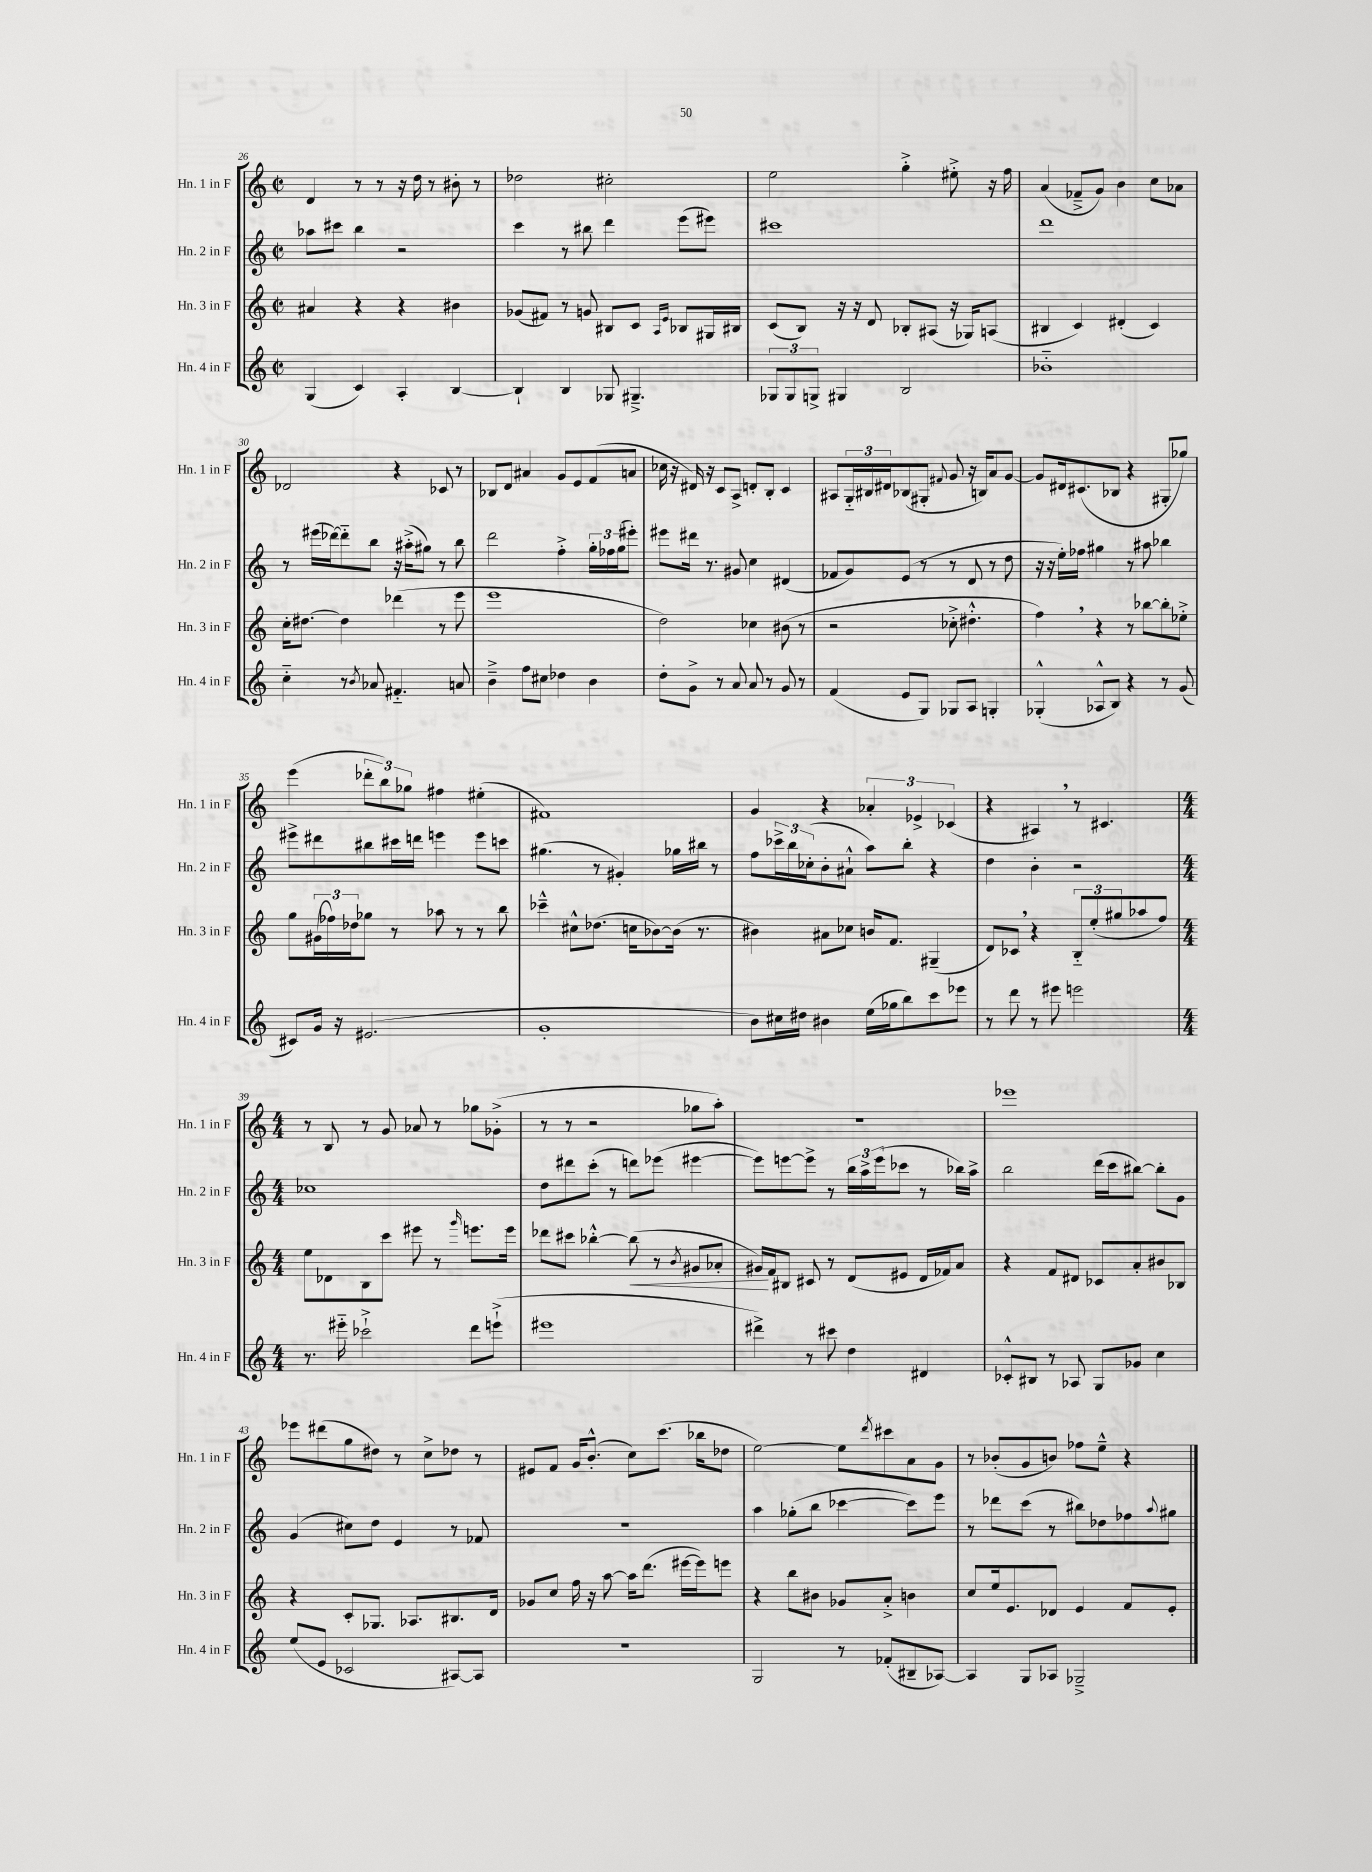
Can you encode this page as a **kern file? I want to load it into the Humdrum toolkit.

**kern	**kern	**dynam	**kern	**kern
*part4	*part3	*part3	*part2	*part1
*staff4	*staff3	*staff3	*staff2	*staff1
*I"Hn. 4 in F	*I"Hn. 3 in F	*	*I"Hn. 2 in F	*I"Hn. 1 in F
*I'Hn. 4 in F	*I'Hn. 3 in F	*	*I'Hn. 2 in F	*I'Hn. 1 in F
*clefG2	*clefG2	*	*clefG2	*clefG2
*k[]	*k[]	*	*k[]	*k[]
*M2/2	*M2/2	*	*M2/2	*M2/2
*met(c|)	*met(c|)	*	*met(c|)	*met(c|)
=26	=26	=26	=26	=26
(4G/	4a#X/	.	8aa-X\L	4d/
.	.	.	8ccc#X\J	.
4c/)	4r	.	4bb\	8r
.	.	.	.	8r
4A'/	4r	.	2r	16r
.	.	.	.	16dd\
.	.	.	.	8r
[4B/	4b#X\	.	.	8b#X'\
.	.	.	.	8r
=27	=27	=27	=27	=27
4B`/]	(8g-X/L	.	4ccc\	2dd-X\
.	8f#X/J)	.	.	.
4B/	8r	.	8r	.
.	8gn/	.	8bb#X\	.
8G-X/	8B#X/L	.	4ddd\	2cc#X'\
4.G#X~^/	8c/J	.	.	.
.	16qqA/LL	.	.	.
.	16qqe/JJ	.	.	.
.	8B-X/L	.	(8eee\L	.
.	16G#X/L	.	8eee#X\J)	.
.	16B#X/JJ	.	.	.
=28	=28	=28	=28	=28
12G-X/L	(8c/L	.	1ccc#X	2ee\
12G-/	.	.	.	.
.	8B/J)	.	.	.
12Gn^/J	.	.	.	.
4G#X/	16r	.	.	.
.	16r	.	.	.
.	8d/	.	.	.
2B/	8B-X'/L	.	.	4gg'^\
.	(8A#X/J	.	.	.
.	16r	.	.	8ee#X'^\
.	16G-X/KL)	.	.	.
.	(8An/J	.	.	16r
.	.	.	.	16ff\
=29	=29	=29	=29	=29
1b-X	4B#X/	.	1ddd	(4a/
.	4c/)	.	.	8f-X~^/L
.	.	.	.	8g/J)
.	(4d#X'/	.	.	4b\
.	4c/)	.	.	8cc\L
.	.	.	.	8a-X\J
!!LO:LB:g=z
=30	=30	=30	=30	=30
4cc\	16cc'\KL	.	8r	2d-X/
.	[8.dd#X\J	.	.	.
.	.	.	(16eee#X\LL	.
.	.	.	[16ddd-X\J)	.
8r	4dd#\]	.	8ddd-\]	.
8qb/	.	.	.	.
8a-X/	.	.	8bb\J	.
4.f#X/	(4ddd-X\	.	16r	4r
.	.	.	(16aa#X'^\KL	.
.	.	.	8gg#X\J)	.
.	8r	.	8r	8c-X/
8an/	8eee\	.	8bb\	8r
=31	=31	=31	=31	=31
4b~^\	1eee	.	2ddd\	8B-X/L
.	.	.	.	8d/J
8ff\L	.	.	.	4a#X/
8cc#X\J	.	.	.	.
4dd-X\	.	.	4ff'^\	8g/L
.	.	.	.	8e/
4b\	.	.	24gg'\LL	(8f/
.	.	.	24ff-X\	.
.	.	.	(24gg\J	.
.	.	.	8eee#X'\J)	8an/J
=32	=32	=32	=32	=32
8dd'\L	2dd\)	.	8eee#X\L	16cc-X\
.	.	.	.	16r
8g^\J	.	.	16ddd#X\Jk	16d#X/)
.	.	.	8.r	16r
8r	.	.	.	8c/L
8a/	.	.	8g#X/	8A^/J
8a/	4cc-X\	.	4cc\	8dn'/L
8r	.	.	.	8B'/J
8g/	(8b#X\	.	(4d#X/	4c/
8r	8r	.	.	.
=33	=33	=33	=33	=33
(4f/	2r	.	8f-X/L	8A#X/L
.	.	.	8g/)	24G/L
.	.	.	.	24B#X/
.	.	.	.	24d#X/J
8e/L	.	.	(8e/J	(8B-X/
8G/J)	.	.	8r	8G#X'/J
.	.	.	.	8qqf#X/
8G-X/L	8cc-X'^\	.	8r	8g/
8A/J	4.dd#X'^^\	.	8d/	16r
.	.	.	.	16Bn/KL)
4Gn'/	.	.	8r	8a/
.	.	.	8dd\	[8g/J
=34	=34	=34	=34	=34
(4G-X'^^/	4ff,\)	.	16r	8g/L]
.	.	.	16r	.
.	.	.	16ee'\LL)	16d#X/k
.	.	.	16ff-X\JJ	(8.c#X/
8A-X^^/L	4r	.	4gg#X\	.
8B/J)	.	.	.	8B-X/J
4r	8r	.	8r	4r
.	[8bb-X\L	.	8aa#X\	.
8r	8bb-'\]	.	4bb-X\	8G#X'/L
(8g/	8ee-X'^\J	.	.	8gg-X/J)
!!LO:LB:g=z
=35	=35	=35	=35	=35
8c#X/L)	8gg\L	.	8eee#X^\L	(4eee\
16g/Jk	(24g#X\L	.	8ddd#X\	.
.	24ff-X\)	.	.	.
16r	.	.	.	.
.	24dd-X\J	.	.	.
(2.e#X/	8gg-X\J	.	8bb#X\	12ddd-X'\L
.	.	.	.	12bb\)
.	8r	.	16ccc#X\L	.
.	.	.	.	12gg-X\J
.	.	.	16dddn\JJ	.
.	8aa-X\	.	4eeen\	4ff#X\
.	8r	.	.	.
.	8r	.	8eee\L	(4ee#X'\
.	8bb\	.	8cccn\J	.
=36	=36	=36	=36	=36
1g'	4ccc-X~^^\	.	(4.gg#X\	1f#X)
.	8cc#X^^\L	.	.	.
.	(8.dd-X\J	.	8r	.
.	.	.	4g#X'/)	.
.	16ccn\KL	.	.	.
.	[8b-X\)	.	.	.
.	(16b-\Jk]	.	16gg-X\LL	.
.	8.r	.	16bb#X\JJ	.
.	.	.	8r	.
=37	=37	=37	=37	=37
8b\L)	4b#X\)	.	8ff\L	4g/
16cc#X\L	.	.	24ccc-X^\L	.
.	.	.	24bb\	.
16dd#X\JJ	.	.	.	.
.	.	.	(24cc-X'\J	.
4b#X\	8a#X\L	.	8b'\	4r
.	8cc-X\J	.	8a#X`^^\J	.
(16ee\LL	16bn/KL	.	8aa\L)	6a-X'/
16gg-X\J	8.f/J	.	.	.
8bb\)	.	.	8bb'\J	.
.	.	.	.	6e-X^/
8ccc\	(4G#X~/	.	4r	.
.	.	.	.	(6c-X/
8eee-X\J	.	.	.	.
=38	=38	=38	=38	=38
8r	8d/L)	.	4dd\	4r
8ddd\	8c-X,/J	.	.	.
8r	4r	.	4b'\	4A#X,/)
8eee#X\	.	.	.	.
2eeen\	12B/L	.	2r	8r
.	(12ee'/	.	.	.
.	.	.	.	4.c#X/
.	12gg#X/	.	.	.
.	8aa-X/	.	.	.
.	8ff/J)	.	.	.
!!LO:LB:g=z
=39	=39	=39	=39	=39
*M4/4	*M4/4	*	*M4/4	*M4/4
8.r	8ee\L	.	1cc-X	8r
.	8d-X\	.	.	8B/
16eee#X\	.	.	.	.
2ccc-X`^\	8B\	.	.	8r
.	8ccc\J	.	.	8g/
.	8eee#X\	.	.	8a-X/
.	8r	.	.	8r
.	16qqggg/	.	.	.
8ddd\L	8.eeen\L	.	.	8gg-X\L
(8eeen`^\J	.	.	.	(8g-X'^\J
.	16eee\Jk	.	.	.
=40	=40	=40	=40	=40
1eee#X	8ddd-X\L	.	8dd\L	8r
.	8ccc#X\J	.	8ddd#X\	8r
.	[4bb-X'^^\	.	(8ccc'\J	2r
.	.	.	8r	.
!	!	!LO:HP:b	!	!
.	(8bb-\]	<	8dddn\L)	.
.	8r	.	(8eee-X\J	.
.	8qb/	.	.	.
.	8g#X/L	.	[4eee#X\	8gg-X\L
.	8a-X'/J	.	.	8aa'\J)
=41	=41	=41	=41	=41
4ddd#X^\)	16g#X/LL)	.	8eee#\L])	1r
.	16f/J	[	.	.
.	8B#X/J	.	[8eeen\	.
8r	8c#X/	.	8eee^\J]	.
8ccc#X\	8r	.	8r	.
4dd\	(8d/L	.	24bb\LL	.
.	.	.	24aa^\	.
.	.	.	(24eee\J	.
.	8e#X/J	.	8ccc-X\J	.
4d#X/	16d/LL	.	8r	.
.	16f-X/J)	.	.	.
.	8a/J	.	16bb-X\LL)	.
.	.	.	16aa^\JJ	.
=42	=42	=42	=42	=42
8c-X'^^/L	4r	.	2bb\	1eee-X
8B#X/J	.	.	.	.
8r	8f/L	.	.	.
8A-X/	8d#X/J	.	.	.
8G/L	8c-X/L	.	(16ddd\LL	.
.	.	.	16ccc\J	.
8g-X/J	8a'/	.	[8bb#X\J)	.
4cc\	8b#X/	.	8bb#'\L]	.
.	8B-X/J	.	8g\J	.
!!LO:LB:g=z
=43	=43	=43	=43	=43
(8ee/L	4r	.	(4g/	8eee-X\L
8e/J	.	.	.	(8ddd#X\
2c-X/	8c'/L	.	8cc#X\L)	8gg\
.	8.G-X/J	.	8dd\J	8dd#X\J)
.	.	.	4e/	8r
.	8.A-X/L	.	.	.
.	.	.	.	8cc^\L
[8A#X/L)	8.B#X/	.	8r	8dd-X\J
8A#/J]	.	.	8f-X/	8r
.	16d/Jk	.	.	.
=44	=44	=44	=44	=44
1r	8g-X/L	.	1r	8e#X/L
.	8cc/J	.	.	8f/J
.	16ff\	.	.	16g/KL
.	16r	.	.	(8.b'^^/J
.	[8aa\	.	.	.
.	16aa\KL]	.	.	8cc\L)
.	(8.ddd\J	.	.	.
.	.	.	.	(8.ccc\J
.	[16eee#X\LL	.	.	.
.	16eee#\J])	.	.	16bb-X\KL
.	8eeen\J	.	.	8dd-X\J
=45	=45	=45	=45	=45
2G/	4r	.	4aa\	[2ee\)
.	8bb\L	.	(8gg-X'\L	.
.	8b#X\J	.	8bb\J	.
8r	8g-X/L	.	[4ccc-X\	8ee\L]
.	.	.	.	8qddd/
(8f-X'/L	8a'^/J	.	.	8ccc#X\
8B#X~/	4bn\	.	8ccc-\L])	8a\
[8A-X/J)	.	.	8eee\J	8g\J
=46	=46	=46	=46	=46
4A-/]	8cc/L	.	8r	8r
.	16ee/k	.	8ddd-X\L	(8b-X'/L
.	8.e/	.	.	.
8G/L	.	.	(8ccc\J	8g/
8A-X/J	8d-X/J	.	8r	8bn/J)
2G-X~^/	4e/	.	8bb#X\L)	8ff-X\L
.	.	.	8dd-X\	8ee~^^\J
.	8f/L	.	8ff-X\	4r
.	.	.	8qqaa/	.
.	8e'/J	.	8gg#X\J	.
==	==	==	==	==
*-	*-	*-	*-	*-
